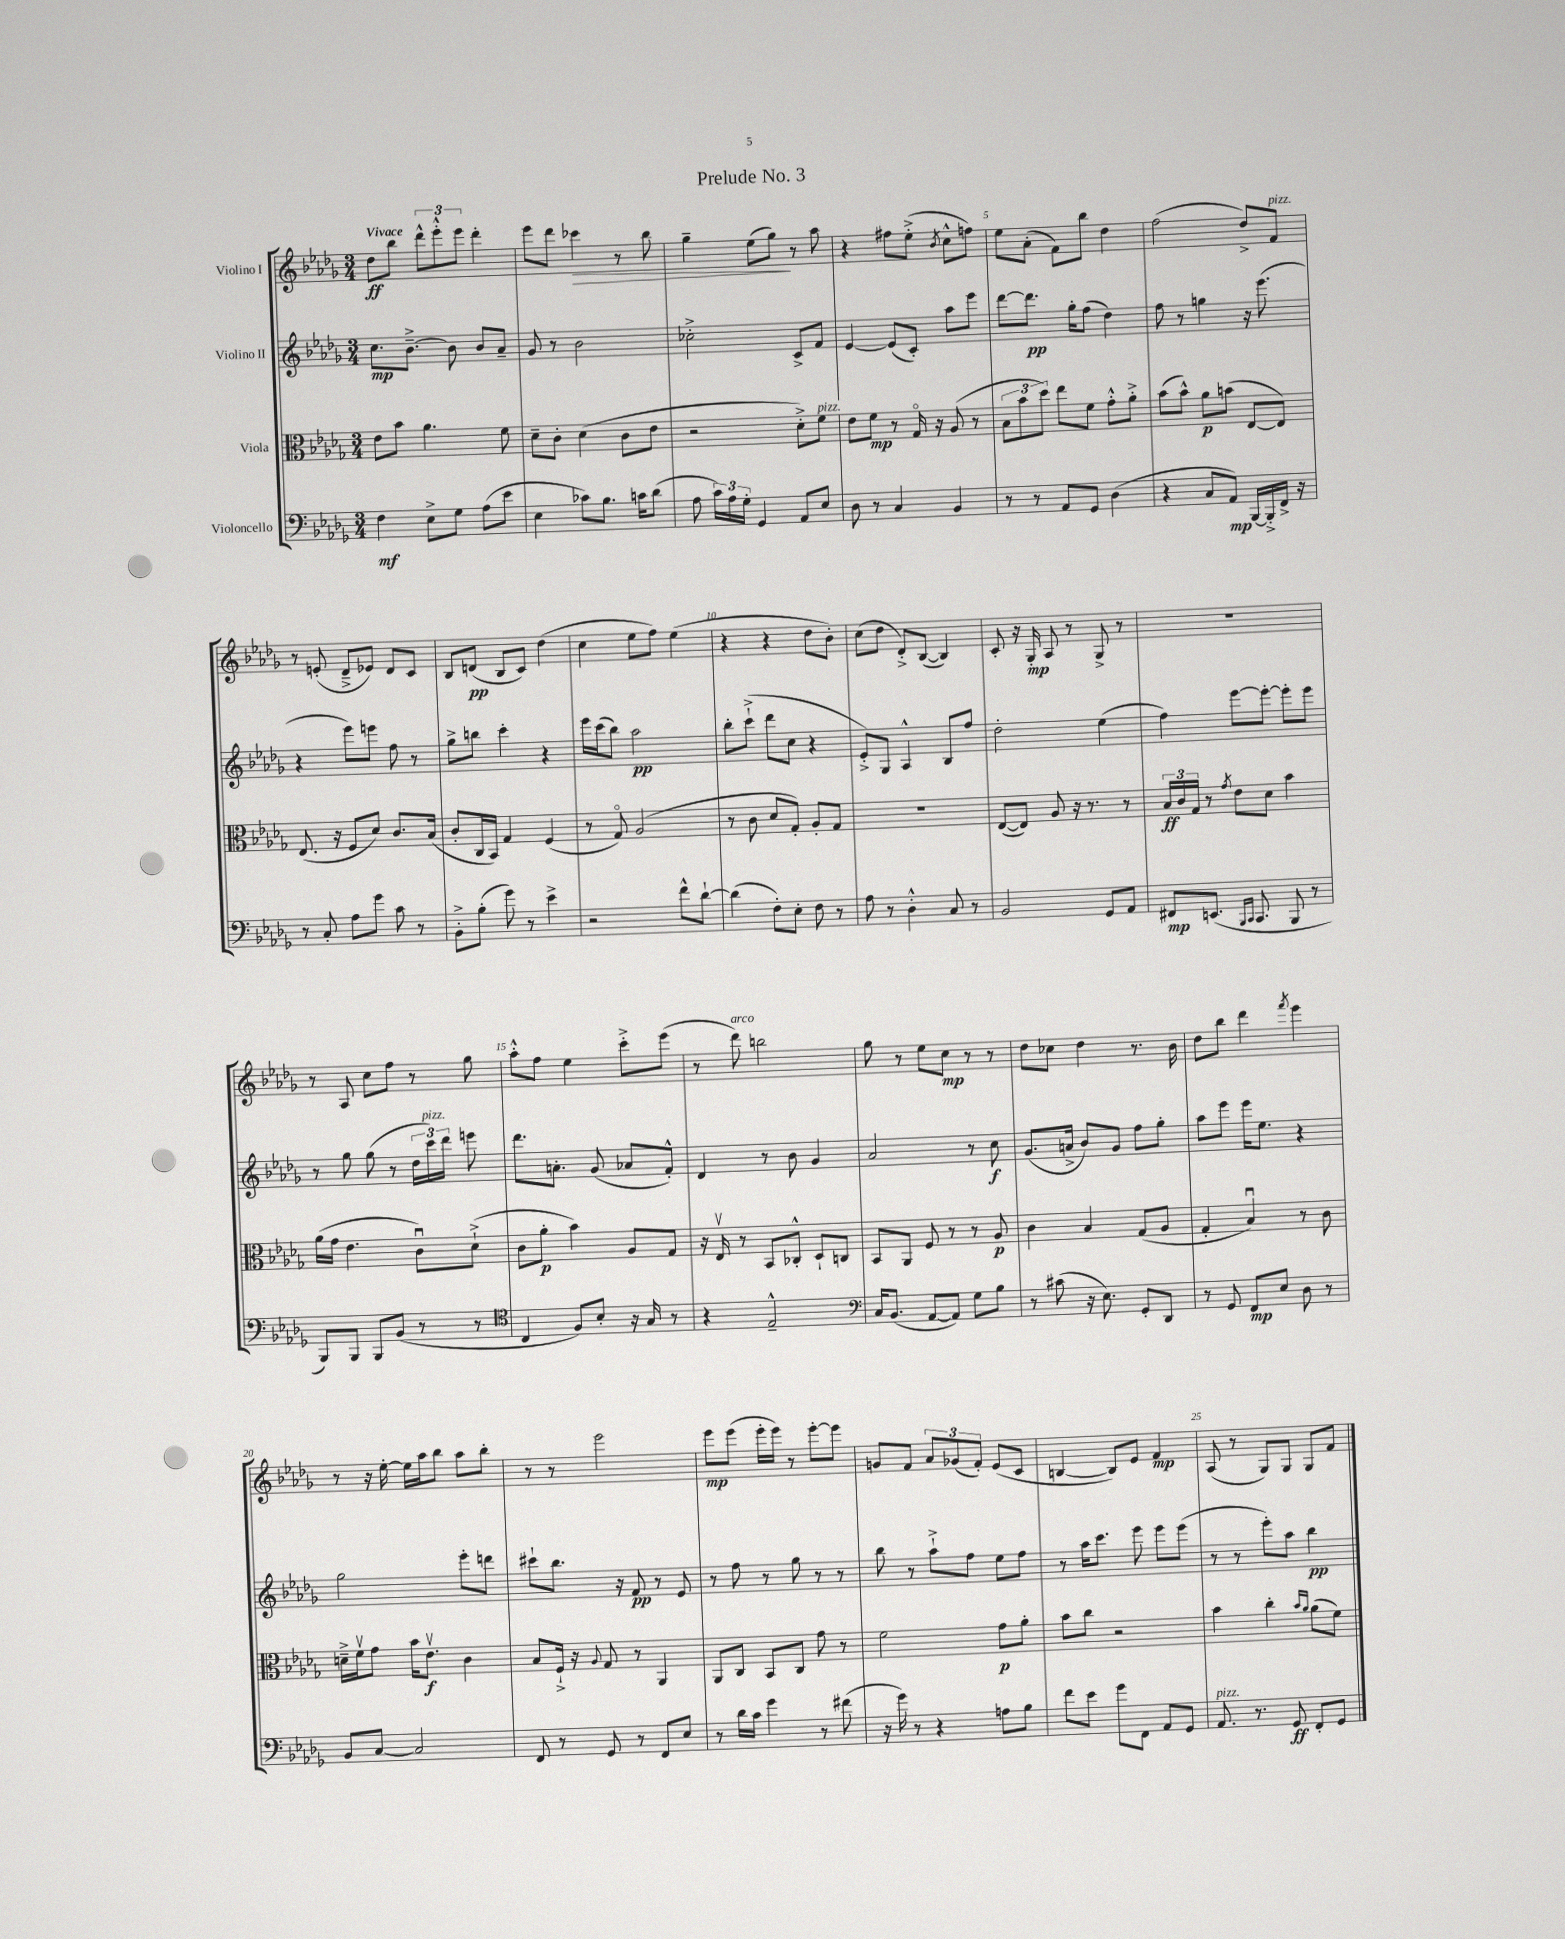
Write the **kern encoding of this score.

**kern	**dynam	**kern	**dynam	**kern	**dynam	**kern	**dynam
*part4	*part4	*part3	*part3	*part2	*part2	*part1	*part1
*staff4	*staff4	*staff3	*staff3	*staff2	*staff2	*staff1	*staff1
*I"Violoncello	*	*I"Viola	*	*I"Violino II	*	*I"Violino I	*
*clefF4	*	*clefC3	*	*clefG2	*	*clefG2	*
*k[b-e-a-d-g-]	*	*k[b-e-a-d-g-]	*	*k[b-e-a-d-g-]	*	*k[b-e-a-d-g-]	*
*M3/4	*	*M3/4	*	*M3/4	*	*M3/4	*
=1	=1	=1	=1	=1	=1	=1	=1
!	!	!	!	!	!	!LO:TX:a:B:t=Vivace	!
4F\	mf	8e-\L	.	8.cc\L	mp	8dd-\L	ff
.	.	8b-\J	.	.	.	8bb-\J	.
.	.	.	.	[8.b-~^\J	.	.	.
8E-^\L	.	4.a-\	.	.	.	12ddd-^^\L	.
.	.	.	.	.	.	12eee-'^^\	.
8G-\J	.	.	.	8b-\]	.	.	.
.	.	.	.	.	.	12eee-\J	.
(8A-\L	.	.	.	8b-/L	.	4ddd-'\	.
8e-\J	.	8f\	.	8a-~/J	.	.	.
=2	=2	=2	=2	=2	=2	=2	=2
4E-\	.	8d-~\L	.	8g-/	.	8eee-\L	.
.	.	8c'\J	.	8r	.	8ddd-\J	.
!	!	!	!	!	!	!	!LO:HP:b
8c-X\L)	.	(4d-\	.	2b-\	.	4ccc-X\	>
8.B-\J	.	.	.	.	.	.	.
.	.	8c\L	.	.	.	8r	.
16cn\KL	.	.	.	.	.	.	.
(8d-\J	.	8e-\J	.	.	.	8bb-\	.
=3	=3	=3	=3	=3	=3	=3	=3
8A-\	.	2r	.	2cc-X'^\	.	4gg-~\	.
24c\LL)	.	.	.	.	.	.	.
24A-\	.	.	.	.	.	.	.
24G-'\JJ	.	.	.	.	.	.	.
4GG-/	.	.	.	.	.	(8ee-\L	.
.	.	.	.	.	.	8gg-\J)	.
8AA-/L	.	8d-'^\L)	.	8c^/L	.	8r	]
!	!	!LO:TX:a:i:t=pizz.	!	!	!	!	!
8E-/J	.	8f\J	.	8f/J	.	8aa-\	.
=4	=4	=4	=4	=4	=4	=4	=4
8D-\	.	8e-\L	.	[4e-/	.	4r	.
8r	.	8f\J	mp	.	.	.	.
4C/	.	8r	.	(8e-/L]	.	8ff#X\L	.
.	.	16G-/	.	8c'/J)	.	(8ee-'^\J	.
.	.	16r	.	.	.	.	.
.	.	.	.	.	.	8qb-/	.
4BB-/	.	(8A-/	.	8aa-\L	.	8cc^^\L	.
.	.	8r	.	8eee-\J	.	8ffn\J)	.
=5	=5	=5	=5	=5	=5	=5	=5
8r	.	12B-\L	.	[8ddd-\L	.	8ee-\L	.
.	.	12b-\	.	.	.	.	.
8r	.	.	.	8.ddd-\J]	pp	(8a-'\J	.
.	.	12dd-\J)	.	.	.	.	.
8AA-/L	.	8ee-\L	.	.	.	8f\L)	.
.	.	.	.	16gg-'\KL	.	.	.
8GG-/J	.	8f\J	.	(8ff\J	.	8bb-\J	.
(4D-\	.	8g-'^^\L	.	4dd-\)	.	4dd-\	.
.	.	8a-'^\J	.	.	.	.	.
=6	=6	=6	=6	=6	=6	=6	=6
4r	.	(8b-\L	.	8ff\	.	(2ff\	.
.	.	8b-^^\J)	.	8r	.	.	.
8C/L	.	8a-\L	p	4ggn\	.	.	.
8AA-/J)	mp	(8bn\J	.	.	.	.	.
[16BBB-/LL	.	[8E-/L	.	16r	.	8dd-^/L)	.
16BBB-'^/]	.	.	.	(8.eee-\	.	.	.
!	!	!	!	!	!	!LO:TX:a:i:t=pizz.	!
16FF^/JJ	.	8E-/J])	.	.	.	8f/J	.
16r	.	.	.	.	.	.	.
!!LO:LB:g=z
=7	=7	=7	=7	=7	=7	=7	=7
8r	.	(8.E-/	.	4r	.	8r	.
8C'/	.	.	.	.	.	(8en'/	.
.	.	16r	.	.	.	.	.
8A-\L	.	8F/L	.	8eee-\L)	.	8d-~^/L	.
8g-\J	.	8d-/J)	.	8eeen\J	.	8e-X/J)	.
8c\	.	8.c/L	.	8ff\	.	8d-/L	.
8r	.	.	.	8r	.	8c/J	.
.	.	(16B-/Jk	.	.	.	.	.
=8	=8	=8	=8	=8	=8	=8	=8
8BB-'^\L	.	8c'/L	.	8gg-^\L	.	8B-/L	.
(8B-'\J	.	16C/L	.	8bbn\J	.	(8dn/J	pp
.	.	16BB-/JJ)	.	.	.	.	.
8g-\)	.	4G-/	.	4ccc'\	.	8B-/L	.
8r	.	.	.	.	.	8c/J)	.
4e-^\	.	(4F/	.	4r	.	(4dd-\	.
=9	=9	=9	=9	=9	=9	=9	=9
2r	.	8r	.	16eee-\LL	.	4cc\	.
.	.	.	.	(16ccc\J	.	.	.
.	.	8G-/)	.	8bb-\J)	.	.	.
.	.	(2A-/	.	2aa-\	pp	8ee-\L	.
.	.	.	.	.	.	8ff\J)	.
8f^^\L	.	.	.	.	.	(4ee-\	.
[8d-`\J	.	.	.	.	.	.	.
=10	=10	=10	=10	=10	=10	=10	=10
(4d-\]	.	8r	.	8bb-'\L	.	4r	.
.	.	8c\	.	(8ccc`^\J	.	.	.
8F'\L)	.	8d-/L	.	8ddd-\L	.	4r	.
8E-'\J	.	8G-'/J)	.	8cc\J	.	.	.
8F\	.	8A-'/L	.	4r	.	8dd-\L	.
8r	.	8G-/J	.	.	.	8b-'\J)	.
=11	=11	=11	=11	=11	=11	=11	=11
8A-\	.	2.r	.	8e-'^/L)	.	(8cc\L	.
8r	.	.	.	8G-/J	.	8dd-\J	.
4D-'^^\	.	.	.	4A-^^/	.	8d-'^/L)	.
.	.	.	.	.	.	([8B-/J	.
8C/	.	.	.	8B-/L	.	4B-/])	.
8r	.	.	.	8ff/J	.	.	.
=12	=12	=12	=12	=12	=12	=12	=12
2BB-/	.	([8E-/L	.	2dd-'\	.	8c'/	.
.	.	8E-/J])	.	.	.	16r	.
.	.	.	.	.	.	16G-'/	mp
.	.	8A-/	.	.	.	8A-/	.
.	.	16r	.	.	.	8r	.
.	.	8.r	.	.	.	.	.
8GG-/L	.	.	.	(4ee-\	.	8G-^/	.
8AA-/J	.	8r	.	.	.	8r	.
=13	=13	=13	=13	=13	=13	=13	=13
8FF#X/L	mp	24B-/LL	ff	4ff\)	.	2.r	.
.	.	24c/	.	.	.	.	.
.	.	24G-/JJ	.	.	.	.	.
(8.EEn/J	.	8r	.	.	.	.	.
.	.	8qg-/	.	.	.	.	.
.	.	8e-\L	.	[8eee-\L	.	.	.
16qqBBB-/LL	.	.	.	.	.	.	.
16qqCC/JJ	.	.	.	.	.	.	.
8.CC/	.	.	.	.	.	.	.
.	.	8d-\J	.	8eee-'\J_	.	.	.
8BBB-/	.	4b-\	.	8eee-'\L]	.	.	.
8r	.	.	.	8eee-\J	.	.	.
!!LO:LB:g=z
=14	=14	=14	=14	=14	=14	=14	=14
8BBB-/L)	.	(16a-\LL	.	8r	.	8r	.
.	.	16g-\JJ	.	.	.	.	.
8BBB-/J	.	4.e-\	.	8gg-\	.	8A-/	.
8BBB-/L	.	.	.	(8gg-\	.	8cc\L	.
(8BB-/J	.	.	.	8r	.	8ff\J	.
8r	.	8cu\L)	.	24dd-\LL	.	8r	.
!	!	!	!	!LO:TX:a:i:t=pizz.	!	!	!
.	.	.	.	24ccc\)	.	.	.
.	.	.	.	24ddd-\JJ	.	.	.
8r	.	(8d-`^\J	.	8eeen\	.	8gg-\	.
=15	=15	=15	=15	=15	=15	=15	=15
*clefC4	*	*	*	*	*	*	*
4C/	.	8c\L	.	8.ddd-\L	.	8aa-'^^\L	.
.	.	8a-'\J	p	.	.	8ff\J	.
.	.	.	.	8.an'\J	.	.	.
8F/L)	.	4b-\)	.	.	.	4ee-\	.
8B-'/J	.	.	.	(8g-/	.	.	.
16r	.	8A-/L	.	8a-X/L	.	8ccc'^\L	.
16G-/	.	.	.	.	.	.	.
8r	.	8G-/J	.	8f'^^/J)	.	(8eee-\J	.
=16	=16	=16	=16	=16	=16	=16	=16
4r	.	16r	.	4d-/	.	8r	.
.	.	16E-v/	.	.	.	.	.
!	!	!	!	!	!	!LO:TX:a:i:t=arco	!
.	.	8r	.	.	.	8ddd-\)	.
2E-~^^/	.	8BB-/L	.	8r	.	2bbn\	.
.	.	8C-X'^^/J	.	8b-\	.	.	.
.	.	8D-`/L	.	4g-/	.	.	.
.	.	8Cn/J	.	.	.	.	.
=17	=17	=17	=17	=17	=17	=17	=17
*clefF4	*	*	*	*	*	*	*
16C/KL	.	8BB-/L	.	2a-/	.	8gg-\	.
(8.BB-/J	.	.	.	.	.	.	.
.	.	8AA-/J	.	.	.	8r	.
[8AA-/L	.	8F/	.	.	.	8ee-\L	.
8AA-/J])	.	8r	.	.	.	8cc\J	mp
8G-\L	.	8r	.	8r	.	8r	.
8B-\J	.	8A-/	p	8cc\	f	8r	.
=18	=18	=18	=18	=18	=18	=18	=18
8r	.	4c\	.	(8.g-/L	.	8dd-\L	.
(8c#X\	.	.	.	.	.	8cc-X\J	.
.	.	.	.	16an^/Jk	.	.	.
16r	.	4B-/	.	8b-/L)	.	4dd-\	.
8.E-\)	.	.	.	.	.	.	.
.	.	.	.	8g-/J	.	.	.
8GG-'/L	.	(8G-/L	.	8ff\L	.	8.r	.
8DD-/J	.	8A-/J	.	8gg-'\J	.	.	.
.	.	.	.	.	.	16b-\	.
=19	=19	=19	=19	=19	=19	=19	=19
8r	.	4G-'/	.	8aa-\L	.	8dd-\L	.
8GG-/	.	.	.	8eee-\J	.	8bb-\J	.
8FF/L	mp	4B-u/)	.	16eee-\KL	.	4ddd-\	.
.	.	.	.	8.ee-\J	.	.	.
8E-/J	.	.	.	.	.	.	.
.	.	.	.	.	.	8qfff/	.
8D-\	.	8r	.	4r	.	4eee-\	.
8r	.	8c\	.	.	.	.	.
!!LO:LB:g=z
=20	=20	=20	=20	=20	=20	=20	=20
8BB-/L	.	16dn~^\LL	.	2gg-\	.	8r	.
.	.	16fv\J	.	.	.	.	.
[8C/J	.	8g-\J	.	.	.	16r	.
.	.	.	.	.	.	[16ee-'\	.
2C/]	.	16b-\KL	.	.	.	16ee-\LL]	.
.	.	8.e-v\J	f	.	.	16aa-\J	.
.	.	.	.	.	.	8bb-\J	.
.	.	4c\	.	8eee-'\L	.	8aa-\L	.
.	.	.	.	8dddn\J	.	8bb-'\J	.
=21	=21	=21	=21	=21	=21	=21	=21
8FF/	.	8B-/L	.	8ccc#X`\L	.	8r	.
8r	.	16F`^/Jk	.	8.bb-\J	.	8r	.
.	.	16r	.	.	.	.	.
.	.	8qqA-/	.	.	.	.	.
8GG-/	.	8G-/	.	.	.	2eee-\	.
.	.	.	.	16r	.	.	.
8r	.	8r	.	8f/	pp	.	.
8FF/L	.	4AA-/	.	8r	.	.	.
8E-/J	.	.	.	8e-/	.	.	.
=22	=22	=22	=22	=22	=22	=22	=22
8r	.	8AA-/L	.	8r	.	8eee-\L	mp
16d-\LL	.	8C/J	.	8ff\	.	(8eee-\J	.
16c\JJ	.	.	.	.	.	.	.
4g-\	.	8BB-/L	.	8r	.	16eee-'\LL	.
.	.	.	.	.	.	16eee-\JJ)	.
.	.	8C/J	.	8gg-\	.	8r	.
8r	.	8g-\	.	8r	.	[8eee-'\L	.
(8f#X\	.	8r	.	8r	.	8eee-\J]	.
=23	=23	=23	=23	=23	=23	=23	=23
16r	.	2f\	.	8bb-\	.	8gn/L	.
16g-\)	.	.	.	.	.	.	.
8r	.	.	.	8r	.	8f/J	.
4r	.	.	.	8aa-`^\L	.	12a-/L	.
.	.	.	.	.	.	(12g-X/	.
.	.	.	.	8ff\J	.	.	.
.	.	.	.	.	.	12f'/J)	.
8An\L	.	8g-\L	p	8ee-\L	.	(8e-/L	.
8B-\J	.	8a-'\J	.	8ff\J	.	8c/J	.
=24	=24	=24	=24	=24	=24	=24	=24
8f\L	.	8b-\L	.	8r	.	[4Bn/	.
8e-\J	.	8cc\J	.	16aa-\KL	.	.	.
.	.	.	.	8.ccc\J	.	.	.
8g-\L	.	2r	.	.	.	8B/L])	.
8FF\J	.	.	.	8eee-\	.	8e-/J	.
8AA-/L	.	.	.	8eee-\L	.	4f/	mp
8GG-/J	.	.	.	(8eee-\J	.	.	.
=25	=25	=25	=25	=25	=25	=25	=25
!LO:TX:a:i:t=pizz.	!	!	!	!	!	!	!
8.AA-/	.	4b-\	.	8r	.	(8A-/	.
.	.	.	.	8r	.	8r	.
8.r	.	.	.	.	.	.	.
.	.	4cc'\	.	8eee-'\L)	.	8G-/L)	.
8GG-/	ff	.	.	8aa-\J	.	8G-/J	.
.	.	16qqb-/LL	.	.	.	.	.
.	.	16qqa-/JJ	.	.	.	.	.
8FF'/L	.	(8a-\L	.	4bb-\	pp	8G-/L	.
8GG-/J	.	8f\J)	.	.	.	8f/J	.
==	==	==	==	==	==	==	==
*-	*-	*-	*-	*-	*-	*-	*-
